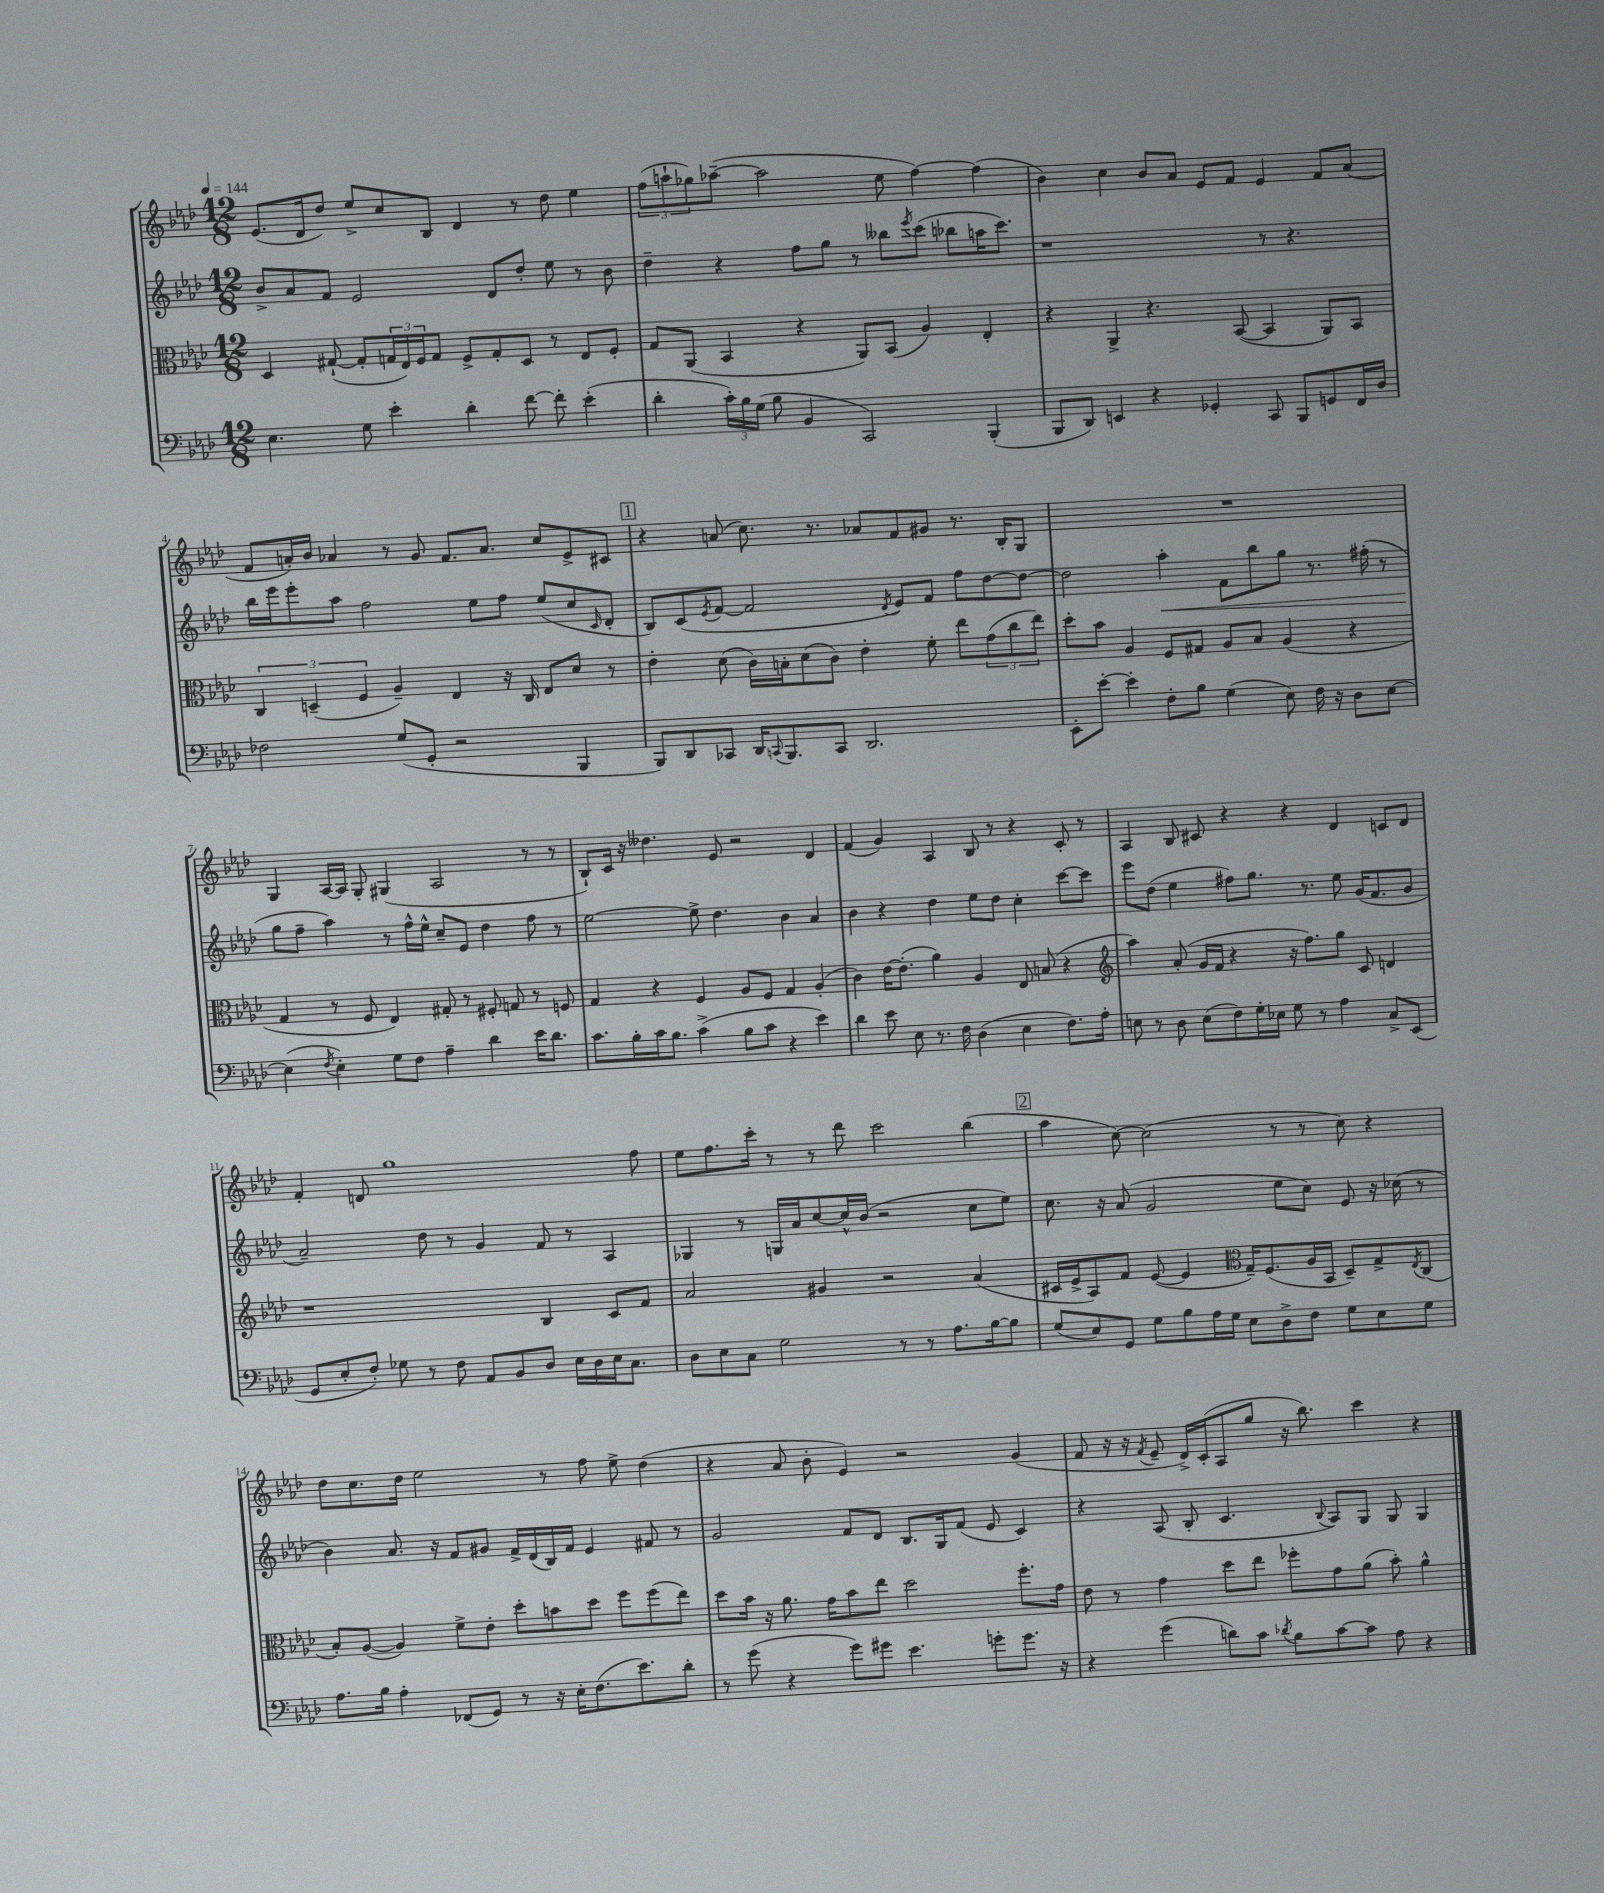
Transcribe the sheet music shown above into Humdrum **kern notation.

**kern	**kern	**kern	**dynam	**kern
*part4	*part3	*part2	*part2	*part1
*staff4	*staff3	*staff2	*staff2	*staff1
*clefF4	*clefC3	*clefG2	*	*clefG2
*k[b-e-a-d-]	*k[b-e-a-d-]	*k[b-e-a-d-]	*	*k[b-e-a-d-]
*M12/8	*M12/8	*M12/8	*	*M12/8
*MM144	*MM144	*MM144	*	*MM144
=1	=1	=1	=1	=1
4.E-\	4D-/	8b-^/L	.	(8.e-/L
.	.	8a-/	.	.
.	.	.	.	16d-/k
.	([8G#X`/	8f/J	.	8dd-/J)
8G\	8G#'/L]	2e-/	.	8ee-^/L
4e-'\	24Gn/L	.	.	8cc/
.	24E-/)	.	.	.
.	24F/J	.	.	.
.	8G/J	.	.	8B-/J
4d-'\	8F^/L	.	.	4d-/
.	8G'/	8d-/L	.	.
[8f\	8D-/J	8dd-'/J	.	8r
8f'\]	8r	8ee-\	.	8dd-\
(4e-'\	8E-/L	8r	.	4ee-\
.	8F'/J	8b-\	.	.
=2	=2	=2	=2	=2
4d-'\	8G/L	4dd-~\	.	(12ff\L
.	.	.	.	12aan`\
.	(8AA-/J	.	.	.
.	.	.	.	12gg-X\)
24c'\LL)	4BB-/	4r	.	([8aa-X~\J
24B-\	.	.	.	.
(24G\JJ	.	.	.	.
8B-\	.	.	.	2aa-\]
4BB-/	4r	8ff\L	.	.
.	.	8gg\J	.	.
2CC/)	8AA-/L)	8r	.	.
.	(8BB-/J	8bb--X\L	.	8ee-\
.	.	8qeee-/	.	.
.	4A-/)	(8ccc\J	.	[4ff\)
.	.	8bb-X\L	.	.
(4BBB-'/	4E-'/	16aan\K	.	(4ff\]
.	.	8.ccc\J)	.	.
=3	=3	=3	=3	=3
8BBB-/L	4r	1r	.	4b-\)
8DD-/J)	.	.	.	.
4EEn/	4AA-^/	.	.	4cc\
4r	4.r	.	.	8b-/L
.	.	.	.	8a-/J
4GG-X'/	.	.	.	8e-/L
.	([8BB-/	.	.	8f/J
8CC/	4BB-/]	8r	.	4e-/
8BBB-/L	.	4.r	.	.
8GGn/	8AA-/L)	.	.	8f/L
16FF/L	8BB-/J	.	.	(8a-/J
16D-/JJ	.	.	.	.
!!LO:LB:g=z
=4	=4	=4	=4	=4
2F-X\	6C/	16bb-\LL	.	8f/L
.	.	16eee-\J	.	.
.	.	8eee-'\	.	16an'/L)
.	(6Dn~/	.	.	.
.	.	.	.	16b-/JJ
.	.	8aa-\J	.	4a-X/
.	6F/	.	.	.
.	.	2ff\	.	.
(8G/L	4A-~/)	.	.	8r
8GG'/J	.	.	.	8g/
2r	4E-/	.	.	8.f/L
.	.	8ee-\L	.	.
.	.	.	.	8.a-/J
.	16r	8ff\J	.	.
.	16C/	.	.	.
.	8E-/L	(8ee-/L	.	8cc/L
4BBB-/	8d-/J	8cc/	.	8e-^/
.	.	16qqc/	.	.
.	8r	8d-'/J	.	8c#X/J
!!LO:REH:place=s1:t=1
=5	=5	=5	=5	=5
8BBB-/L)	4e-'\	8B-/L)	.	4r
8DD-/	.	(8c/	.	.
.	.	8qe-/	.	.
8CC-X/J	(8d-\	[8f/J	.	(8an/
16DD-/KL	16c\LL)	2f/]	.	8.cc\)
8qqCCn/	.	.	.	.
8.BBB-/	16Bn'\J	.	.	.
.	(8d-\	.	.	.
.	.	.	.	8.r
8CC/J	8c\J)	.	.	.
2.DD-/	4e-'\	.	.	8a-X/L
.	.	8qd-/	.	.
.	.	8e-/L)	.	8f/
.	8f'\	8f/J	.	8g#X/J
.	8ee-\L	8ff\L	.	8.r
.	(12g\	[8dd-\	.	.
.	.	.	.	16B-'/KL
.	12cc\	.	.	.
.	.	8dd-\J_	.	8G/J
.	12ee-\J)	.	.	.
=6	=6	=6	=6	=6
8EE-'\L	8dd-'\L	2dd-\]	.	1.r
[8e-'\J	8b-\J	.	.	.
4e-'\]	4A-/	.	.	.
!	!	!	!LO:HP:b	!
8F'\L	8F/L	4aa-'\	<	.
8B-\J	8G#X/J	.	.	.
(4G\	8A-/L	8f\L	.	.
.	8B-/J	8bb-\	.	.
8E-\)	(4A-/	8gg\J	.	.
16F\	.	8.r	.	.
16r	.	.	.	.
8D-\L	4r	.	.	.
.	.	(16ff#X'\	.	.
[8E-\J	.	8r	.	.
!!LO:LB:g=z
=7	=7	=7	=7	=7
(4E-\]	4G/	8gg\L	.	4G/
.	.	8ff~\J	[	.
8qF/	.	.	.	.
4E-'\)	8r	4aa-\)	.	[16A-/LL
.	.	.	.	16A-/JJ]
.	8F/	.	.	8G'/
8G\L	4E-/)	8r	.	(4G#X/
8F\J	.	16ff^^\LL	.	.
.	.	16ee-^^\JJ	.	.
4A-~\	8G#X'/	8cc~/L	.	2A-/
.	8r	8e-/J	.	.
4d-\	8F#X'/	4dd-\	.	.
.	8Gn/	.	.	.
16e-\KL	8r	8ff\	.	8r
8.d-\J	.	.	.	.
.	8Fn/	8r	.	8r
=8	=8	=8	=8	=8
8.c\L	4G/	[2ee-\	.	8B-`/L)
.	.	.	.	16c/Jk
16B-'\L	.	.	.	16r
16c\J	4r	.	.	4.dd--X\
8.B-\J	.	.	.	.
(4c^\	4F/	8ee-^\]	.	.
.	.	4.dd-\	.	8e-/
8B-\L	8A-/L	.	.	2r
8c\J	8F/J	.	.	.
4r	4G/	4b-\	.	.
4e-\)	(4A-'/	4a-/	.	4d-/
=9	=9	=9	=9	=9
4d-\	4c\)	4b-\	.	(4f/
8e-\	[16e-\KL	4r	.	4g/)
.	(8.e-'\J]	.	.	.
8E-\	.	.	.	.
8.r	4a-\)	4dd-\	.	4A-/
16F\	.	.	.	.
(4D-\	4A-/	8ee-\L	.	8B-/
.	.	8dd-\J	.	8r
4E-\	8E-/	4cc'\	.	4r
.	(8Bn/	.	.	.
8.F\L)	4r	[8ccc\L	.	8c'/
.	.	8ccc\J]	.	8r
16A-'\Jk	.	.	.	.
=10	=10	=10	=10	=10
*	*clefG2	*	*	*
8En\	4aa-\)	8eee-\L	.	4A-/
8r	.	(8dd-\J	.	.
8D-\	(8a-'/	4ee-\	.	8B-/
(8E\L	16g/LL	.	.	8c#X/
.	16f/JJ	.	.	.
8F\)	4r	8ff#X\L)	.	4r
16G'\L	.	8.gg\J	.	.
16E-X\JJ	.	.	.	.
8G\	16r	.	.	4r
.	8.ff\L)	8.r	.	.
8r	.	.	.	.
4A-\	8gg\J	8ee-\	.	4d-/
.	8c/	(16g/KL	.	.
.	.	8.f/	.	.
8C^/L	4dn/	.	.	8cn/L
(8EE-/J	.	8g/J	.	8d-/J
!!LO:LB:g=z
=11	=11	=11	=11	=11
8GG/L	1r	2a-~/)	.	4f'/
8E-'/	.	.	.	.
8F'/J)	.	.	.	8dn/
8G-X\	.	.	.	1gg
8r	.	8dd-\	.	.
8F\	.	8r	.	.
8AA-/L	.	4g/	.	.
8BB-/	.	.	.	.
8D-/J	4B-/	8f/	.	.
16E-\LL	.	8r	.	.
16D-\	.	.	.	.
16E-\J	8c/L	4A-/	.	.
8.C\J	.	.	.	.
.	8f/J	.	.	8ff\
=12	=12	=12	=12	=12
8D-\L	2a-/	4G-X/	.	8ee-\L
8E-\	.	.	.	8.ff\
8C\J	.	8r	.	.
.	.	.	.	16ccc'\Jk
2G\	.	16Gn/LL	.	8r
.	.	16a-/J	.	.
.	4g#X/	[8cc/	.	8r
.	.	16cc^^/L]	.	8ddd-\
.	.	(16b-/JJ	.	.
.	2r	2r	.	2ccc\
8r	.	.	.	.
8r	.	.	.	.
8.A-\L	.	.	.	.
.	(4a-/	8cc\L	.	(4bb-\
[16B-\k	.	.	.	.
8B-\J]	.	8ee-\J)	.	.
!!LO:REH:place=s1:t=2
=13	=13	=13	=13	=13
(8G/L	16c#X/LL	8.cc\	.	4aa-\
.	16e-^/J	.	.	.
8E-/)	8A-/)	.	.	.
.	.	16r	.	.
8GG/J	8f/J	(8a-/	.	[8cc\)
8G\L	([8e-/	2g/	.	(2cc\]
8B-\	4e-/]	.	.	.
16A-\L	.	.	.	.
16G\JJ	.	.	.	.
*	*clefC3	*	*	*
8E-\L	16G~/KL)	.	.	.
.	(8.F/	.	.	.
8D-^\	.	8ee-\L	.	8r
8F\J	16A-/L	8cc\J)	.	8r
.	16BB-/JJ	.	.	.
8G\L	8D-~/L)	8e-/	.	8cc\)
8E-\	8G^/	16r	.	4r
.	.	(16cc-X\	.	.
.	8qE-/	.	.	.
8G\J	(8C/J	8r	.	.
!!LO:LB:g=z
=14	=14	=14	=14	=14
8.A-\L	8B-'/L)	4b-\)	.	8dd-\L
.	([8A-/J	.	.	8.cc\
16B-\Jk	.	.	.	.
4A-'\	4A-/])	8.a-/	.	.
.	.	.	.	16dd-\Jk
.	.	.	.	2ee-\
.	.	16r	.	.
(8FF-X/L	8f^\L	8f/L	.	.
8GG/J)	8e-'\J	8g#X/J	.	.
8r	8dd-'\L	16f^/LL	.	.
.	.	(16d-/	.	.
16r	8bn\	16B-/)	.	8r
16E-'\KL	.	16f/JJ	.	.
(8.F\	8dd-\J	4e-/	.	8ff\
.	8ff\L	.	.	8ee-^\
8.e-\)	.	.	.	.
.	(8ff\	8f#X/	.	(4dd-\
8d-'\J	8ee-\J)	8r	.	.
=15	=15	=15	=15	=15
8r	8dd-\L	2g/	.	4r
(8g\	16b-\Jk	.	.	.
.	16r	.	.	.
4r	8.a-\	.	.	8a-/
.	.	.	.	8b-'\
.	16g\KL	.	.	.
8g\L)	8b-\	8f/L	.	4e-/)
8g#X\J	8ee-\J	8d-/J	.	.
4.e-\	2dd-\	8.B-/L	.	2r
.	.	16G/k	.	.
.	.	(8f/J	.	.
8gn'\L	.	8e-/	.	.
8.g\J	8.ff'\L	4c/)	.	(4g/
16r	16g\Jk	.	.	.
=16	=16	=16	=16	=16
4r	8e-\	4r	.	8f/
.	8r	.	.	16r
.	.	.	.	16r
.	.	.	.	8qf/
(4g\	4g\	(8A-/	.	8e-~/
.	.	8B-'/	.	16d-^/LL)
.	.	.	.	(16c'/J
8dn\L)	8dd-\L	4.c/	.	8A-/
8c\J	8ee-\J	.	.	8gg/J
8qd-X/	.	.	.	.
8B-\L	8ff-X'\L	.	.	16r
.	.	.	.	8.bb-\)
.	.	8qqB-/	.	.
[8c\	8g\	8A-/L)	.	.
8c\J]	(8a-\J	8G/J	.	4ccc\
8A-\	8b-'\)	8G/	.	.
4r	4a-^^\	4G/	.	4r
==	==	==	==	==
*-	*-	*-	*-	*-
